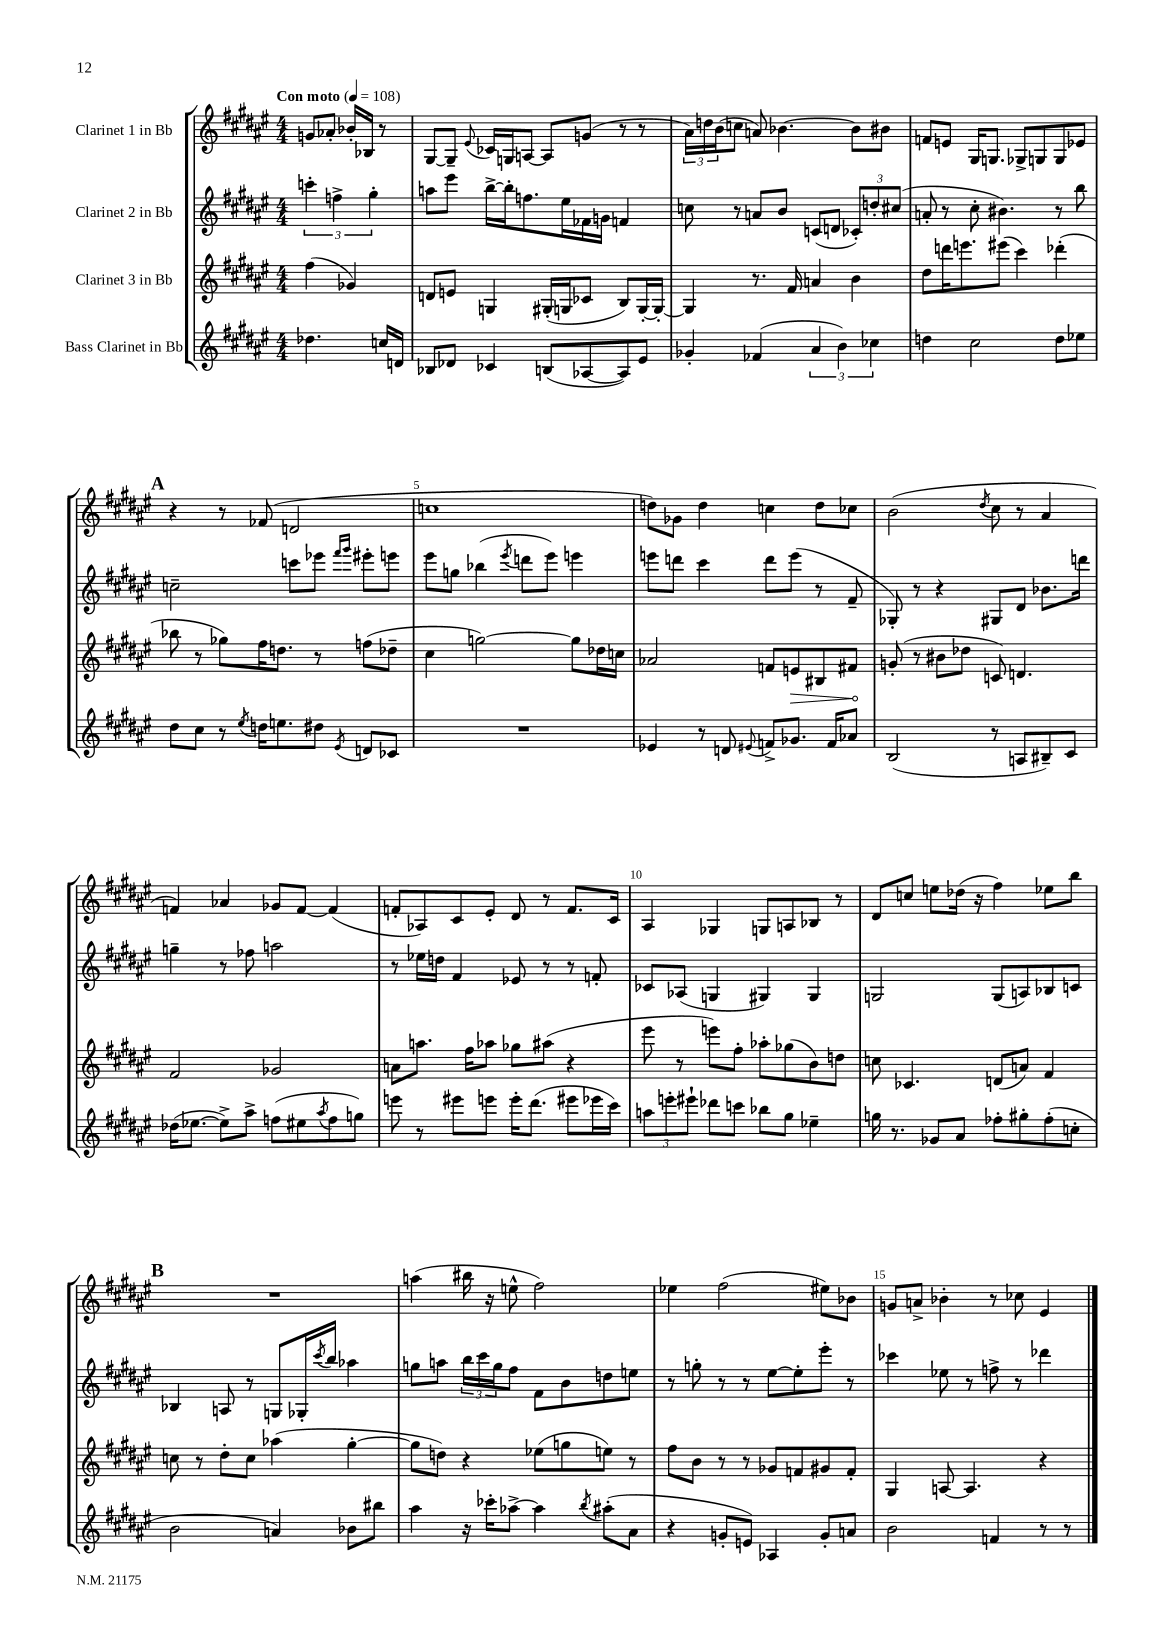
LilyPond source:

<<
\new StaffGroup <<
\new Staff = "s0" \with { instrumentName = "Clarinet 1 in Bb" } {
    \clef treble \key fis \major \numericTimeSignature \time 4/4 \partial 2 \tempo "Con moto" 4 = 108
    g'8 aes'8-. bes'16-. bes16 r8 |
    gis8~ gis8-- \appoggiatura { eis'8 } ces'16 g16 a8~ a8 g'8( r8 r8 |
    \tuplet 3/2 { ais'16) d''16 b'16( } c''8 a'8) bes'4.~ bes'8 bis'8 |
    f'8 e'8 gis16 g8. ges8-> g8 g8 ees'8 |
    \mark \markup { \bold "A" } r4 r8 fes'8( d'2 |
    c''1 |
    d''8) ges'8 d''4 c''4 d''8 ces''8 |
    b'2( \acciaccatura { dis''8 } cis''8 r8 ais'4 |
    f'4) aes'4 ges'8 f'8~ f'4( |
    f'8-. aes8) cis'8 eis'8-. dis'8 r8 f'8. cis'16 |
    ais4 ges4 g8 a8 bes8 r8 |
    dis'8 c''8 e''8 des''16( r16 fis''4) ees''8 b''8 |
    \mark \markup { \bold "B" } R1 |
    a''4( bis''16 r16 e''8-^ fis''2) |
    ees''4 fis''2( eis''8) bes'8 |
    g'8 a'8-> bes'4-. r8 ces''8 eis'4 \bar "|." |
}
\new Staff = "s1" \with { instrumentName = "Clarinet 2 in Bb" } {
    \clef treble \key fis \major \numericTimeSignature \time 4/4 \partial 2
    \tuplet 3/2 { c'''4-. f''4-> gis''4-. } |
    a''8 eis'''8 b''16~-> b''16-. f''8. eis''16 fes'16 g'16 f'4 |
    c''8 r8 a'8 b'8 c'8( d'8 \tuplet 3/2 { ces'8-.) d''8-. cis''8( } |
    a'8-. r8 cis''8-. bis'4.) r8 b''8 |
    \mark \markup { \bold "A" } c''2-- c'''8 ees'''8 \grace { fis'''16 gis'''16 } eis'''8-. e'''8 |
    eis'''8 g''8 bes''4( \acciaccatura { eis'''8 } d'''8 eis'''8) e'''4 |
    e'''8 d'''8 cis'''4 d'''8 e'''8( r8 fis'8-- |
    ges8-.) r8 r4 gis8 dis'8 bes'8. d'''16 |
    g''4-- r8 fes''8 a''2 |
    r8 ees''16 d''16 fis'4 ees'8 r8 r8 f'8-. |
    ces'8 aes8( g4 gis4) gis4 |
    g2 g8( a8) bes8 c'8 |
    \mark \markup { \bold "B" } bes4 a8 r8 g8 ges16-. \acciaccatura { cis'''8 } b''16 aes''4 |
    g''8 a''8 \tuplet 3/2 { b''16 cis'''16 g''16 } fis''8 fis'8 b'8 d''8 e''8 |
    r8 g''8-. r8 r8 eis''8~ eis''8-. eis'''8-. r8 |
    ces'''4 ees''8 r8 f''8-> r8 des'''4 \bar "|." |
}
\new Staff = "s2" \with { instrumentName = "Clarinet 3 in Bb" } {
    \clef treble \key fis \major \numericTimeSignature \time 4/4 \partial 2
    fis''4( ges'4) |
    d'8 e'8 g4 gis16-.( g16 ces'8 b8) g16~-. g16~-. |
    g4 r8. fis'16 a'4 b'4 |
    dis''8 d'''16 e'''8. eis'''8( cis'''4) des'''4-.( |
    \mark \markup { \bold "A" } bes''8 r8 ges''8) fis''16 d''8. r8 f''8( des''8-- |
    cis''4 g''2~) g''8 des''16 c''16 |
    aes'2 f'8 \once \override Hairpin.circled-tip = ##t e'8\> bis8 fis'8\! |
    g'8-.( r8 bis'8 des''8 c'8) d'4. |
    fis'2 ges'2 |
    a'8 a''8. fis''16 aes''8 ges''8 ais''8( r4 |
    eis'''8 r8 e'''8) fis''8-. aes''8-. ges''8( b'8) d''8 |
    c''8 ces'4. d'8( a'8) fis'4 |
    \mark \markup { \bold "B" } c''8 r8 dis''8-. c''8 aes''4( gis''4~-. |
    gis''8 d''8) r4 ees''8( g''8 e''8) r8 |
    fis''8 b'8 r8 r8 ges'8 f'8 gis'8 f'8-. |
    gis4 a8~ a4. r4 \bar "|." |
}
\new Staff = "s3" \with { instrumentName = "Bass Clarinet in Bb" } {
    \clef treble \key fis \major \numericTimeSignature \time 4/4 \partial 2
    des''4. c''16 d'16 |
    bes8 des'8 ces'4 b8( aes8~ aes8) eis'8 |
    ges'4-. fes'4( \tuplet 3/2 { ais'4 b'4) ces''4 } |
    d''4 cis''2 d''8 ees''8 |
    \mark \markup { \bold "A" } dis''8 cis''8 r8 \acciaccatura { eis''8 } d''16 e''8. dis''8 \acciaccatura { eis'8 } d'8 ces'8 |
    R1 |
    ees'4 r8 d'8 \appoggiatura { eis'8 } f'8-> ges'8. f'16 aes'8 |
    b2( r8 a8 bis8--) cis'8 |
    des''16( ees''8.~ ees''8->) ais''8-> f''8( eis''8 \acciaccatura { ais''8 } f''8 g''8) |
    e'''8 r8 eis'''8 e'''8 e'''16-. dis'''8.( eis'''8 ees'''16 cis'''16) |
    \tuplet 3/2 { a''8 e'''8-. eis'''8-! } des'''8 c'''8 bes''8 gis''8 ees''4-- |
    g''16 r8. ges'8 ais'8 fes''8-. gis''8-. fes''8-.( c''8-. |
    \mark \markup { \bold "B" } b'2 a'4) bes'8 bis''8 |
    ais''4 r16 ces'''16-. aes''8~-> aes''4 \acciaccatura { b''8 } ais''8-.( ais'8 |
    r4 g'8-. e'8) aes4 g'8-. a'8 |
    b'2 f'4 r8 r8 \bar "|." |
}
>>
>>
\layout { \context { \Score \override BarNumber.break-visibility = ##(#f #t #t) barNumberVisibility = #(every-nth-bar-number-visible 5) } }
